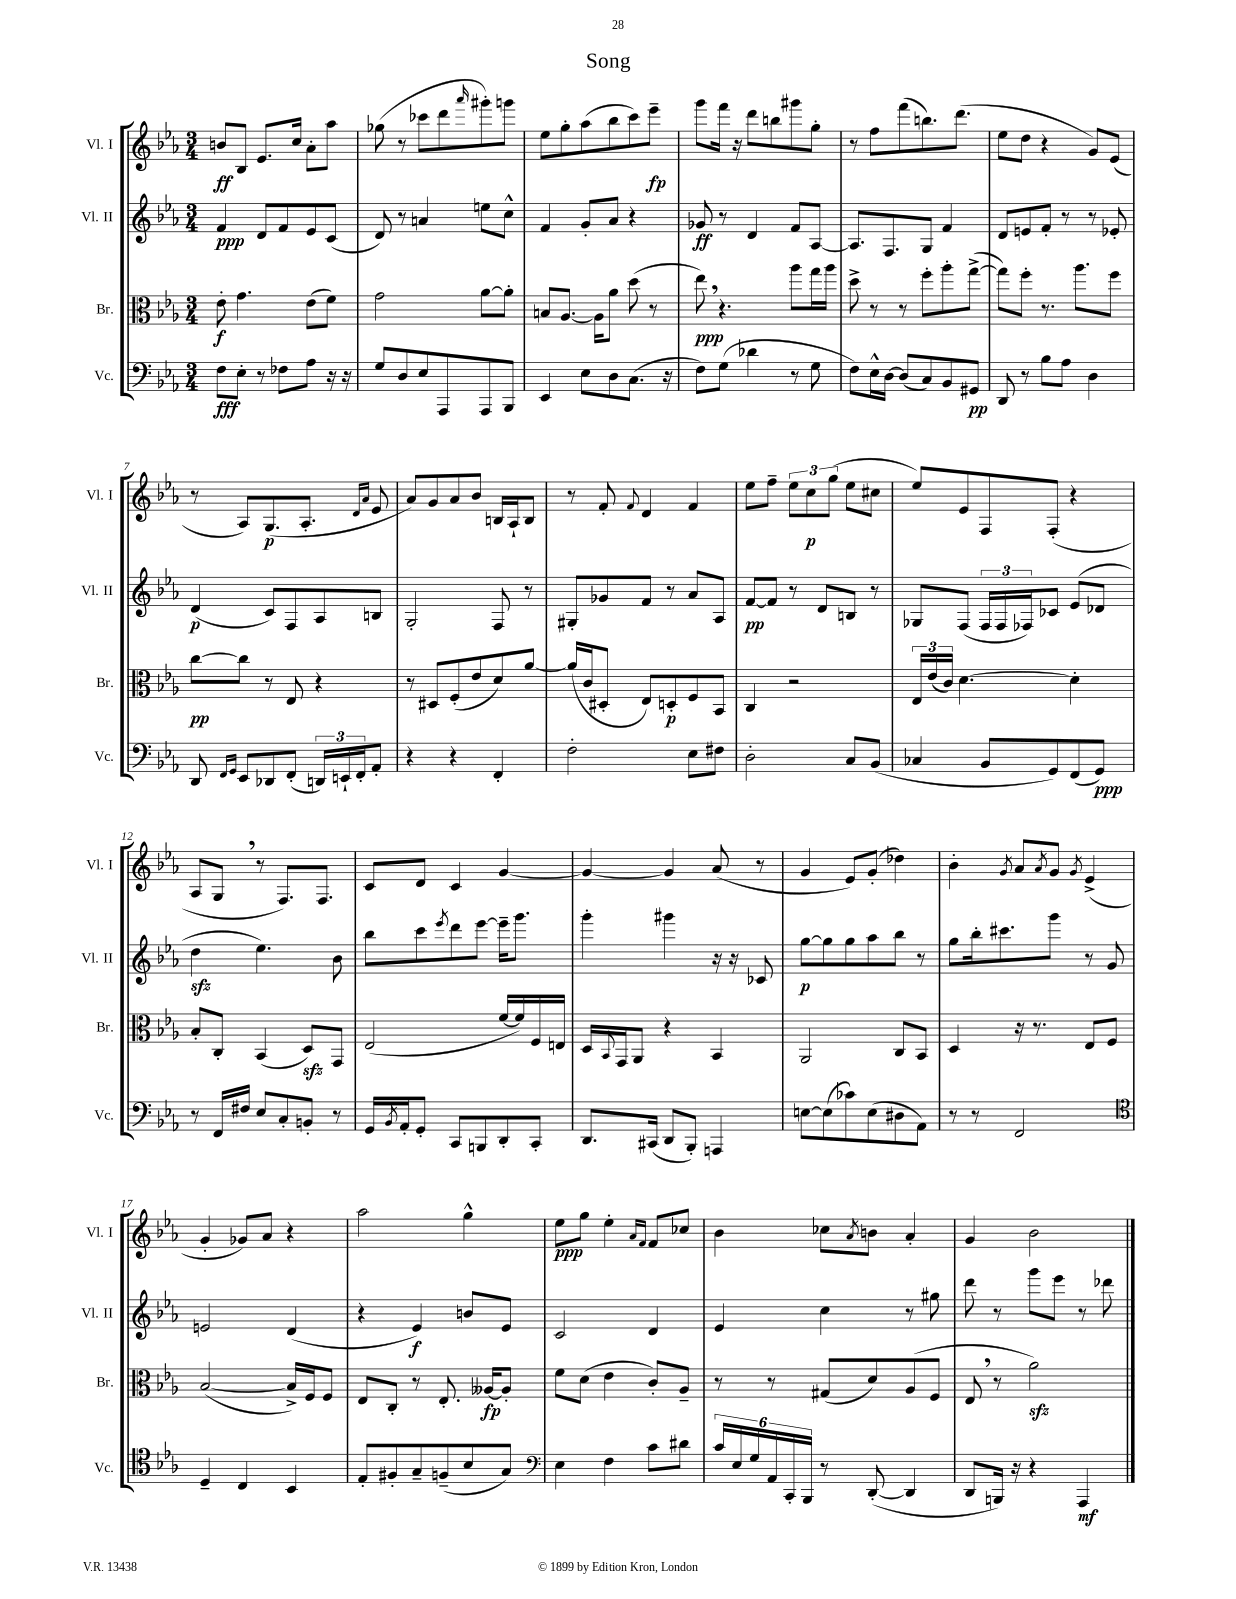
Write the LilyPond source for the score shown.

\header { title = "Song" }
<<
\new StaffGroup <<
\new Staff = "s0" \with { instrumentName = "Vl. I" shortInstrumentName = "Vl. I" } {
    \clef treble \key ees \major \numericTimeSignature \time 3/4
    b'8\ff bes8 ees'8. c''16 aes'8-. aes''8 |
    ges''8( r8 ces'''8 d'''8 \grace { aes'''16 } gis'''8-.) g'''8 |
    ees''8 g''8-. aes''8( bes''8 c'''8) ees'''8--\fp |
    g'''8 f'''16 r16 d'''8 b''8 gis'''8 g''8-. |
    r8 f''8 f'''8( b''8.) d'''8.( |
    ees''8 d''8 r4 g'8) ees'8( |
    r8 aes8) g8.\p( aes8.-. \grace { d'16 aes'16 } ees'8 |
    aes'8) g'8 aes'8 bes'8 b16 aes16-! b8 |
    r8 f'8-. \appoggiatura { f'8 } d'4 f'4 |
    ees''8 f''8-- \tuplet 3/2 { ees''8 c''8\p g''8( } ees''8 cis''8 |
    ees''8) ees'8 f8 f8-.( r4 |
    aes8 g8 \breathe r8 f8.) f8. |
    c'8 d'8 c'4 g'4~ |
    g'4~ g'4 aes'8( r8 |
    g'4 ees'8) g'8-.( des''4) |
    bes'4-. \acciaccatura { g'8 } aes'8 \acciaccatura { aes'8 } g'8 \acciaccatura { g'8 } ees'4->( |
    g'4-. ges'8) aes'8 r4 |
    aes''2 g''4-^ |
    ees''8\ppp g''8 ees''4-. \grace { aes'16 f'16 } f'8 ces''8 |
    bes'4 ces''8 \acciaccatura { aes'8 } b'8 aes'4-. |
    g'4 bes'2 \bar "|." |
}
\new Staff = "s1" \with { instrumentName = "Vl. II" shortInstrumentName = "Vl. II" } {
    \clef treble \key ees \major \numericTimeSignature \time 3/4
    f'4\ppp d'8 f'8 ees'8 c'8( |
    d'8) r8 a'4 e''8 c''8-^ |
    f'4 g'8-. aes'8 r4 |
    ges'8\ff r8 d'4 f'8 aes8~ |
    aes8. f8. g8 f'4 |
    d'8 e'8 f'8-. r8 r8 ees'8-. |
    d'4\p( c'8) f8 aes8 b8 |
    g2-. f8 r8 |
    gis8-. ges'8 f'8 r8 aes'8 aes8 |
    f'8~\pp f'8 r8 d'8 b8 r8 |
    ges8 f8( \tuplet 3/2 { f16 f16 fes16) } ces'8 ees'8( des'8 |
    d''4\sfz ees''4.) bes'8 |
    bes''8 c'''8 \acciaccatura { ees'''8 } d'''8 ees'''8~ ees'''16-- g'''8. |
    g'''4-. gis'''4 r16 r16 ces'8 |
    g''8~\p g''8 g''8 aes''8 bes''8 r8 |
    g''8 bes''16-. cis'''8. g'''8 r8 g'8 |
    e'2 d'4( |
    r4 ees'4\f) b'8 ees'8 |
    c'2 d'4 |
    ees'4 c''4 r8 gis''8 |
    d'''8 r8 g'''8 ees'''8 r8 des'''8 \bar "|." |
}
\new Staff = "s2" \with { instrumentName = "Br." shortInstrumentName = "Br." } {
    \clef alto \key ees \major \numericTimeSignature \time 3/4
    ees'8-.\f g'4. ees'8( f'8) |
    g'2 aes'8~ aes'8-. |
    b8 aes8.~ aes16 aes'8 d''8( r8 |
    ees''8\ppp) \breathe r4. aes''8 g''16 aes''16 |
    d''8-> r8 r8 f''8-. aes''8-. g''8~->( |
    g''8) f''8-. r8. aes''8. f''8 |
    c''8~\pp c''8 r8 ees8 r4 |
    r8 dis8 f8-.( ees'8 d'8) aes'8~ |
    aes'16( c'16 dis8-. ees8) d8-.\p f8 bes,8 |
    c4 r2 |
    \tuplet 3/2 { ees16 ees'16( c'16) } d'4.~ d'4-. |
    bes8-. c8-. bes,4( d8\sfz) g,8 |
    ees2( f'16~ f'16) f16 e16 |
    d16 \appoggiatura { bes,8 } g,16 aes,8 r4 bes,4 |
    aes,2 c8 bes,8 |
    d4 r16 r8. ees8 f8 |
    bes2~( bes16->) f16 f8 |
    ees8 c8-. r8 ees8.-. aeses16~\fp aeses8-. |
    f'8 d'8( ees'4 c'8-.) aes8-- |
    r8 r8 gis8( d'8) aes8( f8 |
    ees8 \breathe r8 aes'2\sfz) \bar "|." |
}
\new Staff = "s3" \with { instrumentName = "Vc." shortInstrumentName = "Vc." } {
    \clef bass \key ees \major \numericTimeSignature \time 3/4
    f8\fff ees8-. r8 fes8 aes8 r16 r16 |
    g8 d8 ees8 aes,,8 aes,,8 bes,,8 |
    ees,4 ees8 d8 c8.( r16 |
    f8) g8( des'4 r8 g8 |
    f8) ees16-^ d16~ d8( c8) bes,8 gis,8\pp |
    d,8 r8 bes8 aes8 d4 |
    d,8 \grace { f,16 g,16 } ees,8 des,8 f,8-.( \tuplet 3/2 { d,16) e,16-! f,16-. } aes,8-. |
    r4 r4 f,4-. |
    f2-. ees8 fis8 |
    d2-. c8 bes,8( |
    ces4 bes,8 g,8) f,8( g,8\ppp) |
    r8 f,16 fis16 ees8 c8-. b,8-. r8 |
    g,16 \acciaccatura { bes,8 } aes,16-. g,8-. c,8 b,,8 d,8-. c,8-. |
    d,8. cis,16( d,8 bes,,8-.) a,,4 |
    e8~ e8( ces'8) e8( dis8 aes,8) |
    r8 r8 f,2 |
    \clef tenor d4-- c4 bes,4 |
    ees8-. fis8-. g8-- f8--( bes8 g8) |
    \clef bass ees4 f4 c'8 dis'8 |
    \tuplet 6/4 { c'16 ees16 g16 aes,16 c,16-. bes,,16 } r8 d,8~-.( d,4 |
    d,8 b,,16) r16 r4 aes,,4\mf \bar "|." |
}
>>
>>
